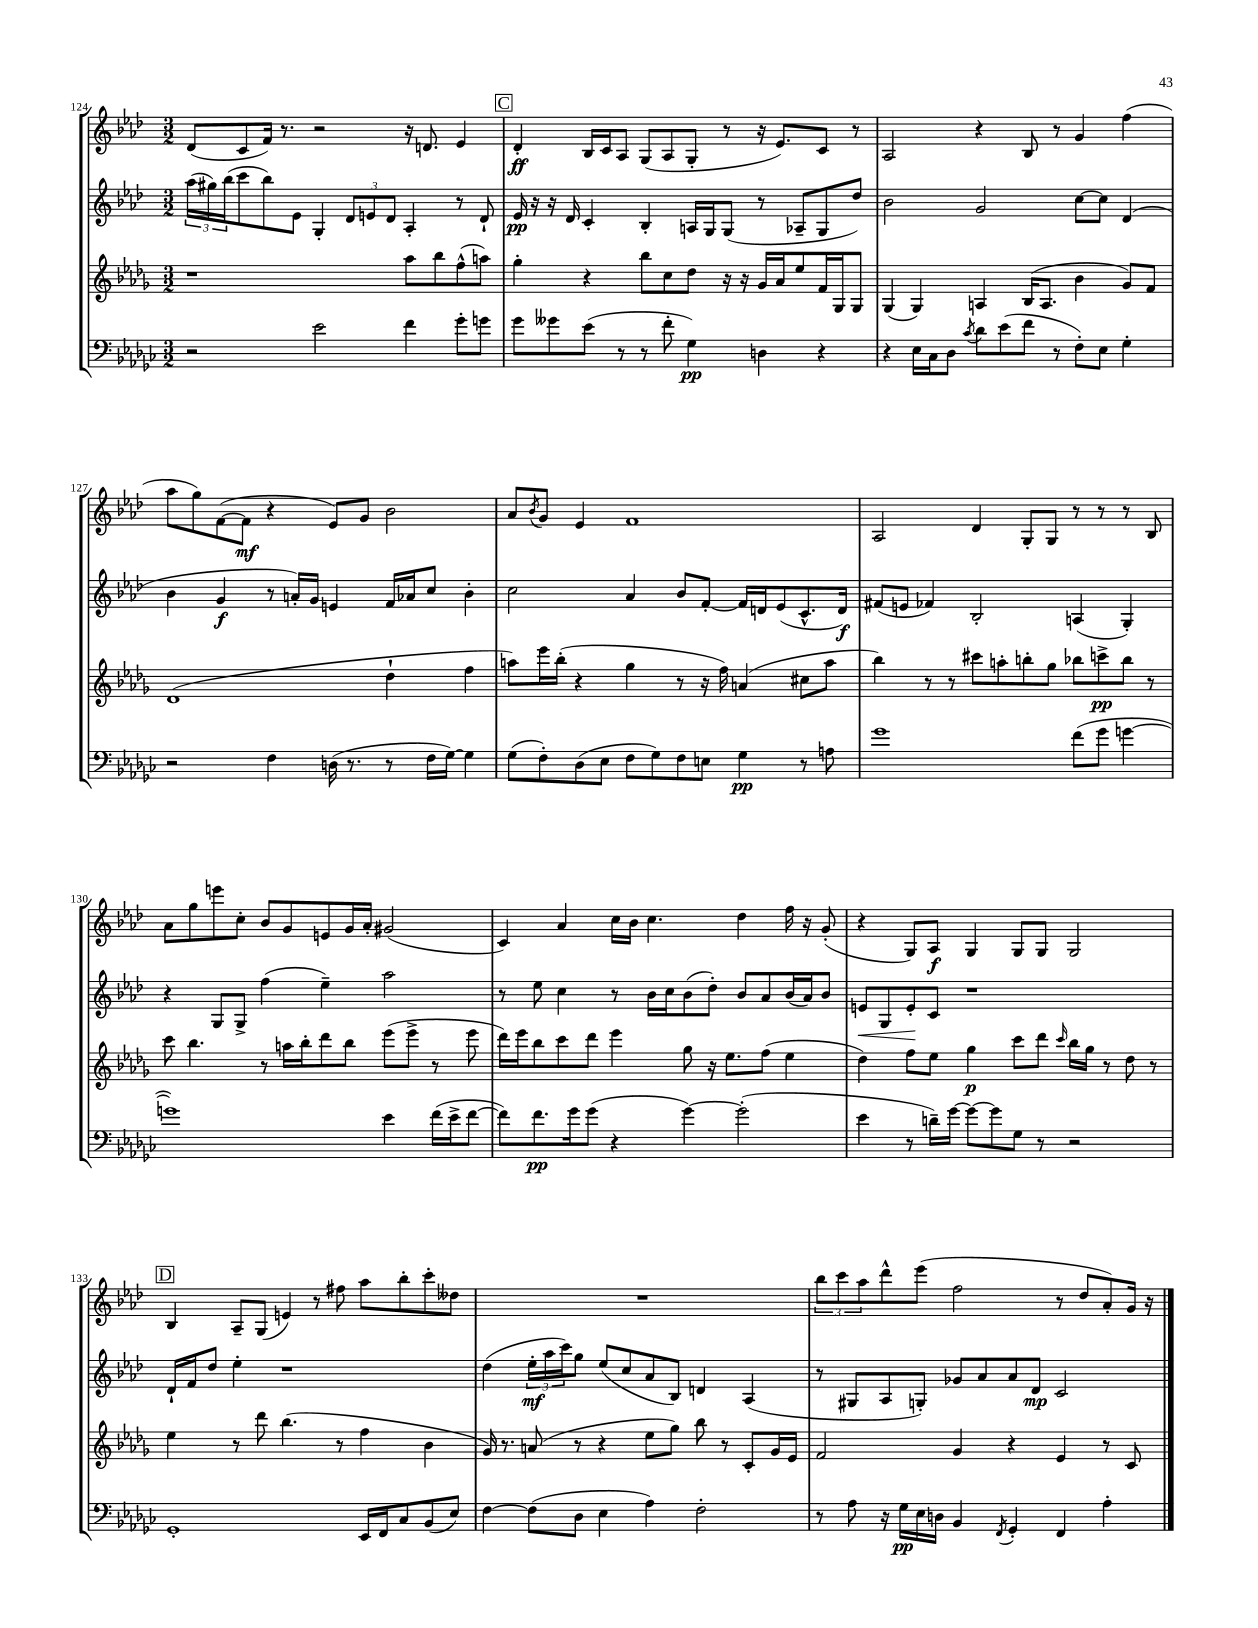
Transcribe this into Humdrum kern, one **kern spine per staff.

**kern	**dynam	**kern	**dynam	**kern	**dynam	**kern	**dynam
*part4	*part4	*part3	*part3	*part2	*part2	*part1	*part1
*staff4	*staff4	*staff3	*staff3	*staff2	*staff2	*staff1	*staff1
*clefF4	*	*clefG2	*	*clefG2	*	*clefG2	*
*k[b-e-a-d-g-c-]	*	*k[b-e-a-d-g-]	*	*k[b-e-a-d-]	*	*k[b-e-a-d-]	*
*M3/2	*	*M3/2	*	*M3/2	*	*M3/2	*
=124	=124	=124	=124	=124	=124	=124	=124
2r	.	1r	.	(24aa-\LL	.	(8d-/L	.
.	.	.	.	24gg#X\)	.	.	.
.	.	.	.	(24bb-\J	.	.	.
.	.	.	.	8ccc\	.	8c/	.
.	.	.	.	8bb-\)	.	16f/Jk)	.
.	.	.	.	.	.	8.r	.
.	.	.	.	8e-\J	.	.	.
2e-\	.	.	.	4G'/	.	2r	.
.	.	.	.	12d-/L	.	.	.
.	.	.	.	12en/	.	.	.
.	.	.	.	12d-/J	.	.	.
4f\	.	8aa-\L	.	4A-'/	.	16r	.
.	.	.	.	.	.	8.dn/	.
.	.	8bb-\	.	.	.	.	.
8g-'\L	.	(8ff^^\	.	8r	.	4e-/	.
8gn\J	.	8aan\J)	.	8d-`/	.	.	.
!!LO:REH:place=s1:t=C
=125	=125	=125	=125	=125	=125	=125	=125
8g-\L	.	4gg-'\	.	16e-/	pp	4d-'/	ff
.	.	.	.	16r	.	.	.
8g--X\	.	.	.	16r	.	.	.
.	.	.	.	16d-/	.	.	.
(8e-\J	.	4r	.	4c'/	.	16B-/LL	.
.	.	.	.	.	.	16c/J	.
8r	.	.	.	.	.	8A-/J	.
8r	.	8bb-\L	.	4B-'/	.	(8G/L	.
8f'\	.	8cc\	.	.	.	8A-/	.
4G-\)	pp	8dd-\J	.	16An/LL	.	8G'/J	.
.	.	.	.	16G/J	.	.	.
.	.	16r	.	(8G/J	.	8r	.
.	.	16r	.	.	.	.	.
4Dn\	.	16g-/LL	.	8r	.	16r	.
.	.	16a-/J	.	.	.	8.e-/L)	.
.	.	8ee-/	.	8A-X~/L	.	.	.
4r	.	16f/L	.	8G/	.	8c/J	.
.	.	16G-/J	.	.	.	.	.
.	.	8G-/J	.	8dd-/J)	.	8r	.
=126	=126	=126	=126	=126	=126	=126	=126
4r	.	(4G-/	.	2b-\	.	2A-/	.
16E-\LL	.	4G-/)	.	.	.	.	.
16C-\J	.	.	.	.	.	.	.
8D-\J	.	.	.	.	.	.	.
8qc-/	.	.	.	.	.	.	.
8d-\L	.	4An/	.	2g/	.	4r	.
(8e-\	.	.	.	.	.	.	.
8f\J	.	(16B-/KL	.	.	.	8B-/	.
.	.	8.A/J	.	.	.	.	.
8r	.	.	.	.	.	8r	.
8F'\L)	.	4b-\	.	[8cc\L	.	4g/	.
8E-\J	.	.	.	8cc\J]	.	.	.
4G-'\	.	8g-/L)	.	(4d-/	.	(4ff\	.
.	.	8f/J	.	.	.	.	.
!!LO:LB:g=z
=127	=127	=127	=127	=127	=127	=127	=127
2r	.	(1d-	.	4b-\	.	8aa-\L	.
.	.	.	.	.	.	8gg\)	.
.	.	.	.	4g/	f	([8f\	.
.	.	.	.	.	.	8f\J]	mf
4F\	.	.	.	8r	.	4r	.
.	.	.	.	16an'/LL)	.	.	.
.	.	.	.	16g/JJ	.	.	.
(16Dn\	.	.	.	4en/	.	8e-/L)	.
8.r	.	.	.	.	.	.	.
.	.	.	.	.	.	8g/J	.
8r	.	4dd-`\	.	16f/LL	.	2b-\	.
.	.	.	.	16a-X/J	.	.	.
16F\LL	.	.	.	8cc/J	.	.	.
[16G-\JJ)	.	.	.	.	.	.	.
4G-\]	.	4ff\	.	4b-'\	.	.	.
=128	=128	=128	=128	=128	=128	=128	=128
(8G-\L	.	8aan\L)	.	2cc\	.	8a-/L	.
.	.	.	.	.	.	8qb-/	.
8F'\)	.	16eee-\L	.	.	.	8g/J	.
.	.	(16bb-'\JJ	.	.	.	.	.
(8D-\	.	4r	.	.	.	4e-/	.
8E-\J	.	.	.	.	.	.	.
8F\L	.	4gg-\	.	4a-/	.	1f	.
8G-\)	.	.	.	.	.	.	.
8F\	.	8r	.	8b-/L	.	.	.
8En\J	.	16r	.	[8f'/J	.	.	.
.	.	16ff\)	.	.	.	.	.
4G-\	pp	(4an/	.	16f/LL]	.	.	.
.	.	.	.	16dn/J	.	.	.
.	.	.	.	(8e-/	.	.	.
8r	.	8cc#X\L	.	8.c^^/	.	.	.
8An\	.	8aa\J	.	.	.	.	.
.	.	.	.	16d/Jk)	f	.	.
=129	=129	=129	=129	=129	=129	=129	=129
1g-	.	4bb-\)	.	(8f#X/L	.	2A-/	.
.	.	.	.	8en/J	.	.	.
.	.	8r	.	4f-X/)	.	.	.
.	.	8r	.	.	.	.	.
.	.	8ccc#X\L	.	2B-'/	.	4d-/	.
.	.	8aan'\	.	.	.	.	.
.	.	8bbn'\	.	.	.	8G'/L	.
.	.	8gg-\J	.	.	.	8G/J	.
(8f\L	.	8bb-X\L	.	(4An/	.	8r	.
8g-\J	.	8cccn^\	pp	.	.	8r	.
[4gn\	.	8bb-\J	.	4G'/)	.	8r	.
.	.	8r	.	.	.	8B-/	.
!!LO:LB:g=z
=130	=130	=130	=130	=130	=130	=130	=130
1gn])	.	8ccc\	.	4r	.	8a-\L	.
.	.	4.bb-\	.	.	.	8gg\	.
.	.	.	.	8G/L	.	8eeen\	.
.	.	.	.	8G^/J	.	8cc'\J	.
.	.	8r	.	(4ff\	.	8b-/L	.
.	.	16aan\LL	.	.	.	8g/	.
.	.	16bb-'\J	.	.	.	.	.
.	.	8ddd-\	.	4ee-~\)	.	8en/	.
.	.	8bb-\J	.	.	.	16g/L	.
.	.	.	.	.	.	16a-'/JJ	.
4e-\	.	(8eee-\L	.	2aa-\	.	(2g#X/	.
.	.	8eee-^\J	.	.	.	.	.
(16f\LL	.	8r	.	.	.	.	.
16e-^\J	.	.	.	.	.	.	.
[8f\J	.	8eee-\	.	.	.	.	.
=131	=131	=131	=131	=131	=131	=131	=131
8f\L])	.	16ddd-\LL)	.	8r	.	4c/)	.
.	.	16eee-\J	.	.	.	.	.
8.f\	pp	8bb-\	.	8ee-\	.	.	.
.	.	8ccc\	.	4cc\	.	4a-/	.
16g-\k	.	.	.	.	.	.	.
(8g-\J	.	8ddd-\J	.	.	.	.	.
4r	.	4eee-\	.	8r	.	16cc\LL	.
.	.	.	.	.	.	16b-\JJ	.
.	.	.	.	16b-\LL	.	4.cc\	.
.	.	.	.	16cc\J	.	.	.
[4g-\)	.	8gg-\	.	(8b-\	.	.	.
.	.	16r	.	8dd-'\J)	.	.	.
.	.	8.ee-\L	.	.	.	.	.
(2g-'\]	.	.	.	8b-/L	.	4dd-\	.
.	.	(8ff\J	.	8a-/	.	.	.
.	.	4ee-\	.	(16b-/L	.	16ff\	.
.	.	.	.	16a-/J)	.	16r	.
.	.	.	.	8b-/J	.	(8g'/	.
=132	=132	=132	=132	=132	=132	=132	=132
!	!	!	!	!	!LO:HP:b	!	!
4e-\	.	4dd-\)	.	8en/L	<	4r	.
.	.	.	.	8G/	.	.	.
8r	.	8ff\L	.	8e'/	.	8G/L)	.
16dn~\LL)	.	8ee-\J	.	8c/J	[	8A-/J	f
[16g-\JJ	.	.	.	.	.	.	.
8g-\L_	.	4gg-\	p	1r	.	4G/	.
8g-\]	.	.	.	.	.	.	.
8G-\J	.	8ccc\L	.	.	.	8G/L	.
8r	.	8ddd-\J	.	.	.	8G/J	.
.	.	16qqccc/	.	.	.	.	.
2r	.	16bb-\LL	.	.	.	2G/	.
.	.	16gg-\JJ	.	.	.	.	.
.	.	8r	.	.	.	.	.
.	.	8dd-\	.	.	.	.	.
.	.	8r	.	.	.	.	.
!!LO:LB:g=z
!!LO:REH:place=s1:t=D
=133	=133	=133	=133	=133	=133	=133	=133
1GG-'	.	4ee-\	.	16d-`/LL	.	4B-/	.
.	.	.	.	16f/J	.	.	.
.	.	.	.	8dd-/J	.	.	.
.	.	8r	.	4ee-'\	.	8A-~/L	.
.	.	8ddd-\	.	.	.	(8G/J	.
.	.	(4.bb-\	.	1r	.	4en/)	.
.	.	.	.	.	.	8r	.
.	.	8r	.	.	.	8ff#X\	.
16EE-/LL	.	4ff\	.	.	.	8aa-\L	.
16FF/J	.	.	.	.	.	.	.
8C-/	.	.	.	.	.	8bb-'\	.
(8BB-/	.	4b-\	.	.	.	8ccc'\	.
8E-/J)	.	.	.	.	.	8dd--X\J	.
=134	=134	=134	=134	=134	=134	=134	=134
[4F\	.	16g-/)	.	(4dd-\	.	1.r	.
.	.	8.r	.	.	.	.	.
(8F\L]	.	(8an/	.	24ee-'\LL	mf	.	.
.	.	.	.	24aa-\	.	.	.
.	.	.	.	24ccc\J)	.	.	.
8D-\J	.	8r	.	8gg\J	.	.	.
4E-\	.	4r	.	(8ee-/L	.	.	.
.	.	.	.	8cc/	.	.	.
4A-\)	.	8ee-\L	.	8a-/	.	.	.
.	.	8gg-\J)	.	8B-/J)	.	.	.
2F'\	.	8bb-\	.	4dn/	.	.	.
.	.	8r	.	.	.	.	.
.	.	8c'/L	.	(4A-/	.	.	.
.	.	16g-/L	.	.	.	.	.
.	.	16e-/JJ	.	.	.	.	.
=135	=135	=135	=135	=135	=135	=135	=135
8r	.	2f/	.	8r	.	12bb-\L	.
.	.	.	.	.	.	12ccc\	.
8A-\	.	.	.	8G#X/L	.	.	.
.	.	.	.	.	.	12aa-\	.
16r	.	.	.	8A-/	.	8ddd-^^\	.
16G-\LL	pp	.	.	.	.	.	.
16E-\	.	.	.	8Gn'/J)	.	(8eee-\J	.
16Dn\JJ	.	.	.	.	.	.	.
4BB-/	.	4g-/	.	8g-X/L	.	2ff\	.
.	.	.	.	8a-/	.	.	.
8qFF/	.	.	.	.	.	.	.
4GG-'/	.	4r	.	8a-/	.	.	.
.	.	.	.	8d-/J	mp	.	.
4FF/	.	4e-/	.	2c/	.	8r	.
.	.	.	.	.	.	8dd-/L	.
4A-'\	.	8r	.	.	.	8a-'/)	.
.	.	8c/	.	.	.	16g/Jk	.
.	.	.	.	.	.	16r	.
==	==	==	==	==	==	==	==
*-	*-	*-	*-	*-	*-	*-	*-
